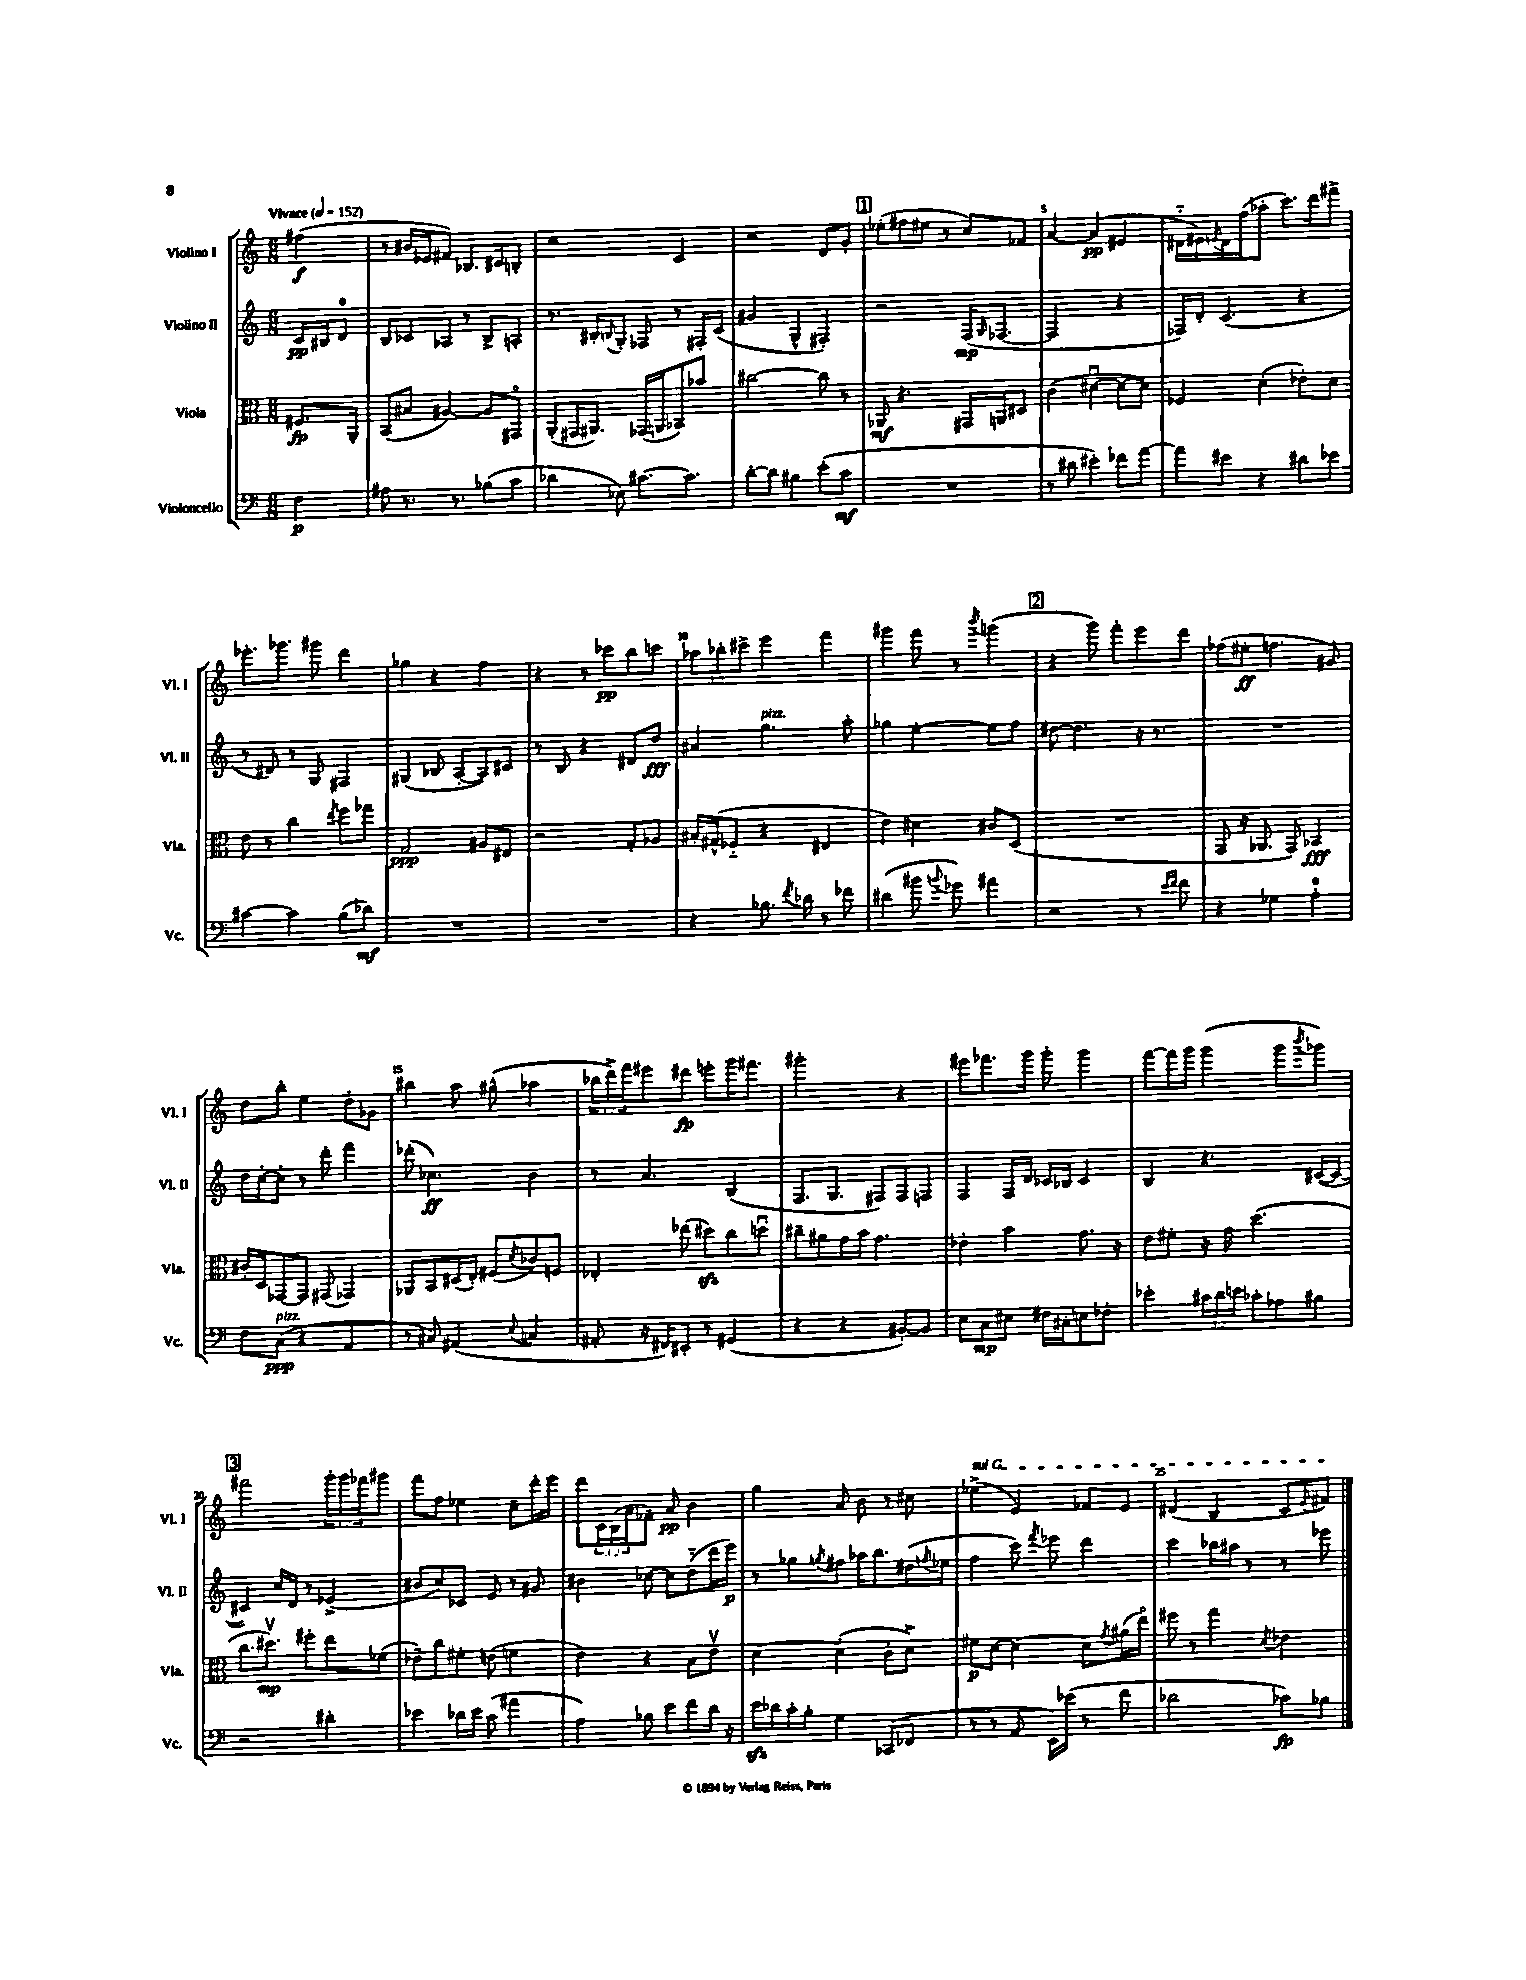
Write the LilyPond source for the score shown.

<<
\new StaffGroup <<
\new Staff = "s0" \with { instrumentName = "Violino I" shortInstrumentName = "Vl. I" } {
    \clef treble \key c \major \numericTimeSignature \time 6/8 \override Staff.TupletNumber.text = #tuplet-number::calc-fraction-text \partial 4 \tempo "Vivace" 4 = 152
    fis''4\f( |
    r8 bis'16 ees'16 fis'8) bes8. cis'16 b8-. |
    r2 c'4 |
    r2 d'8 g'8-. |
    \mark \markup { \box "1" } ees''8-.( fis''8 eis''8 r8 c''8) fes'8 |
    a'4~ a'4\pp( eis'4 |
    dis'16-_ eis'16) \acciaccatura { e'8 } dis'16 f''16( aes''8-. c'''8.) d'''16 fis'''8-> |
    ees'''8.-. ges'''8. gis'''8 d'''4 |
    ges''4 r4 f''4 |
    r4 r8 ces'''8\pp b''8 c'''8 |
    \tuplet 3/2 { aes''8 bes''8-. cis'''8-> } e'''4 f'''4 |
    gis'''4 f'''8 r8 \acciaccatura { b'''8 } g'''4( |
    \mark \markup { \box "2" } r4 g'''8) f'''8-. e'''8 d'''8 |
    fes''8( eis''8-.\ff f''4. gis'8) |
    d''8 b''8-. e''4 d''8-. ges'8 |
    bis''4 a''8 gis''8-^( aes''4 |
    \tuplet 3/2 { bes''16 d'''16->) f'''16 } eis'''8 dis'''8\fp e'''8-. g'''16 fis'''8. |
    gis'''2-. r4 |
    eis'''8 fes'''8. g'''16 g'''8-. g'''4 |
    f'''8~ f'''16 g'''16 g'''4( g'''8 \acciaccatura { b'''8 } ges'''8) |
    \mark \markup { \box "3" } fis'''2 \tuplet 3/2 { g'''16-. g'''16 fes'''16 } gis'''8 |
    f'''8 f''8 ees''4 c''8-- d'''16-. e'''16 |
    d'''8 \tuplet 3/2 { c'16 b16( a'16 } fes'8--) a'8\pp b'4 |
    g''4 a'8 b'8 r8 cis''8 |
    \once \override TextSpanner.bound-details.left.text = \markup { \italic "sul G" } ees''4->\startTextSpan( e'4) fes'8 e'8 |
    dis'4( b4 c'8 \appoggiatura { e'8 } fis'8\stopTextSpan) \bar "|." |
}
\new Staff = "s1" \with { instrumentName = "Violino II" shortInstrumentName = "Vl. II" } {
    \clef treble \key c \major \numericTimeSignature \time 6/8 \partial 4
    c'16\pp bis16 d'8-0 |
    b8 ces'8 aes8 r8 b8-> a8-. |
    r8. bis16-. \appoggiatura { b8 } g8-. fes8 r8 fis16-. c'16( |
    gis'4 g4-^ fis4-.) |
    \mark \markup { \box "1" } r2 f16\mp( \grace { g16 } fes8.~ |
    fes2 r4 |
    fes16) d'16-. c'4.( r4 |
    r8 dis'8) r8 g8 fis4 |
    gis4( bes8 a8~-. a8) cis'8 |
    r8 b8 r4 dis'8 d''8\fff |
    ais'4 g''4.^\markup { \italic "pizz." } a''8-. |
    ges''4 e''4~-. e''8 f''8 |
    \mark \markup { \box "2" } dis''8~ dis''4. r16 r8. |
    R2. |
    d''16 c''16~-. c''8-. r8 d'''8-. f'''4 |
    des'''8-.( ces''4.\ff) b'4 |
    r8 a'4. b4( |
    f8. g8. fis8) fis8 f8 |
    f4 f16 d'16 ces'16 bes16 ces'4 |
    b4 r4. cis'16~( cis'16~ |
    \mark \markup { \box "3" } cis'4) c''16 d'16 r8 ees'4->( |
    bis'8 c''8) ces'8 e'8 r8 gis'8 |
    bis'4 ces''8~ ces''8 d''8-_( d'''16 e'''16\p) |
    r8 ges''8 \acciaccatura { g''8 } fis''8 aes''16 b''8. dis''16( \acciaccatura { f''8 } ees''16 |
    f''4 c'''8) \acciaccatura { f'''8 } ees'''8 d'''4 |
    c'''4 bes''16 ais''16 r8 r8 ees'''8 \bar "|." |
}
\new Staff = "s2" \with { instrumentName = "Viola" shortInstrumentName = "Vla." } {
    \clef alto \key c \major \numericTimeSignature \time 6/8 \partial 4
    fis8.\fp a,16-. |
    b,8( bis8 ais4~) ais8 gis,8\flageolet |
    a,8-.( gis,16 ais,8.) ges,16( a,16 bes,8) bes'8 |
    cis''2~ cis''8 r8 |
    \mark \markup { \box "1" } aes,8\mf r4. gis,16 a,16 dis8 |
    c'4( dis'4~\downbow dis'8~ dis'8) |
    fes4 d'4-.( ees'8-.) d'8 |
    e'8 r8 c''4 \acciaccatura { e''8 } f''8 ges''8 |
    g2\ppp ais8 eis8 |
    r2 g8-. aes8 |
    bis16-. gis16-^( fes8-_ r4 eis4 |
    e'4) dis'4 cis'8 d8( |
    \mark \markup { \box "2" } R2. |
    g,8 r16 aes,8. g,8) bes,4\fff |
    cis'16-. d16 ges,8~ ges,8 gis,8( ges,4) |
    aes,8 b,8 dis16( e16-.) fis8( \acciaccatura { d'8 } ces'8) f8 |
    ees4-. ees''8( dis''8\sfz) c''8 d''8\downbow |
    cis''8-- ais'8 g'16 b'16 g'4. |
    ees'4-. b'4 g'8. r16 |
    e'8 fis'8-. r16 g'16 d''4.( |
    \mark \markup { \box "3" } c''8. dis''8.\upbow\mp) fis''8-. e''8 fes'8( |
    ees'8--) c''8 fis'8-. e'8( f'4 |
    e'4) r4 b8 e'8\upbow |
    d'4~ d'4-.( c'8-. d'8->) |
    fis'8\p d'8~ d'4~ d'8 \acciaccatura { g'8 } ais'16( e''16\flageolet) |
    fis''8 r8 g''4 \acciaccatura { d'8 } ees'4 \bar "|." |
}
\new Staff = "s3" \with { instrumentName = "Violoncello" shortInstrumentName = "Vc." } {
    \clef bass \key c \major \numericTimeSignature \time 6/8 \override Staff.TupletNumber.text = #tuplet-number::calc-fraction-text \partial 4
    f4\p |
    ais8 r8. r8. bes8( c'8 |
    des'4 ees8) cis'8.~ cis'8. |
    d'8~-. d'8 bis4 e'8-.( c'8\mf |
    \mark \markup { \box "1" } R2. |
    r8 dis'8 eis'4-.) fes'8 a'8~ |
    a'8 eis'8 r4 dis'8 ees'8 |
    cis'4~ cis'4 b8( des'8\mf) |
    R2. |
    R2. |
    r4 bes8. \acciaccatura { f'8 } des'16 r8 fes'8 |
    dis'4( bis'8 \appoggiatura { b'8 } ges'8) ais'4 |
    \mark \markup { \box "2" } r2 r8 \grace { e'16 f'16 } f'8 |
    r4 ges4 a4-0-. |
    f8 c8\ppp^\markup { \italic "pizz." }( r4 a,4 |
    r8 cis8) ais,4( \appoggiatura { e8 } c4 |
    ais,8-. r16 fis,16) eis,8-. r8 gis,4( |
    r4 r4 bis,8~-.) bis,8 |
    e8 c8\mp eis8 fis16 cis16-. e8 fes8-. |
    ees'4-. \tuplet 3/2 { cis'16 d'16 e'16 } ces'8-. aes8 bis8 |
    \mark \markup { \box "3" } r2 dis'4-. |
    ees'4 des'16 ees'16 c'8( ais'4 |
    a4) bes8 e'8 f'8 d'16 r16 |
    e'16\sfz des'16 c'16-. b16-. g4 ces,8( fes,8 |
    r8 r8 a,8 e,16) ees'16( r8 f'8 |
    des'2 ces'8\fp) bes8 \bar "|." |
}
>>
>>
\layout { \context { \Score \override BarNumber.break-visibility = ##(#f #t #t) barNumberVisibility = #(every-nth-bar-number-visible 5) } }
